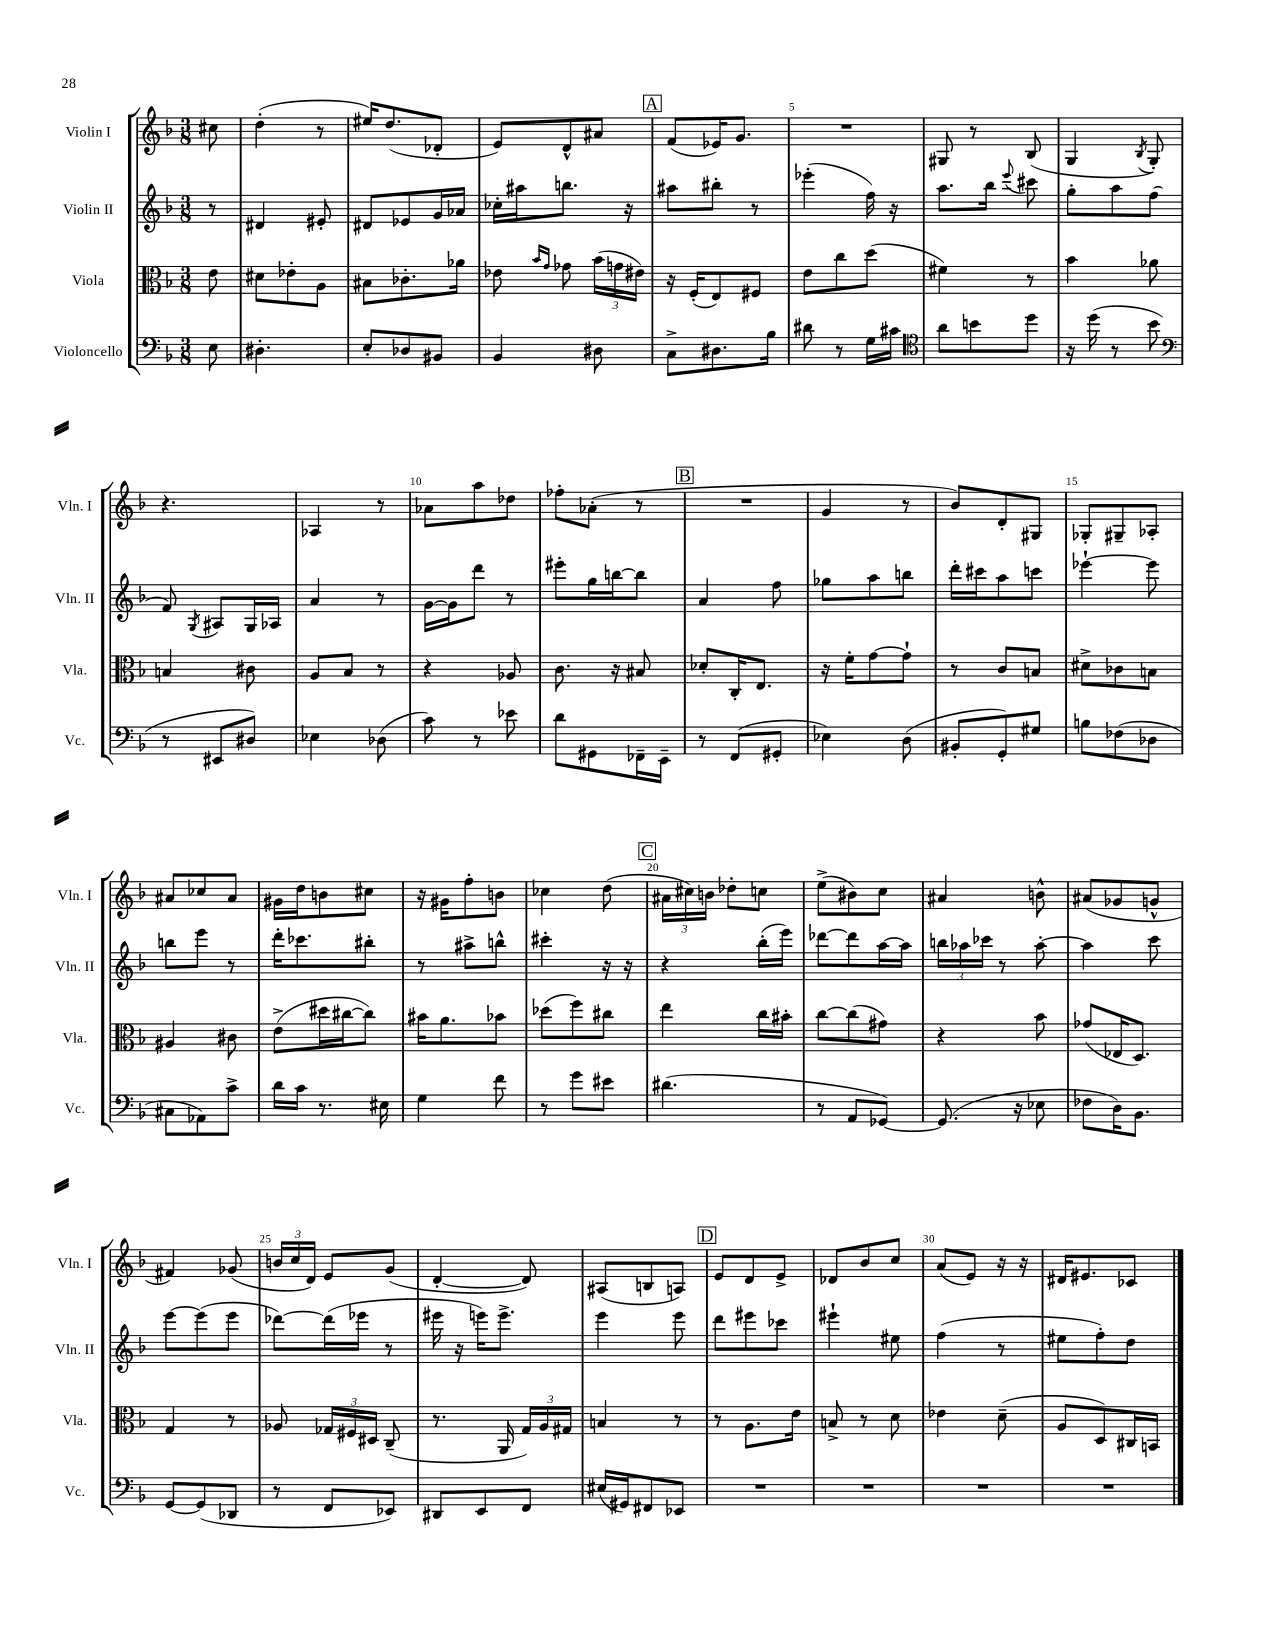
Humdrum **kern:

**kern	**kern	**kern	**kern
*staff4	*staff3	*staff2	*staff1
*clefF4	*clefC3	*clefG2	*clefG2
*k[b-]	*k[b-]	*k[b-]	*k[b-]
*M3/8	*M3/8	*M3/8	*M3/8
8E\	8e\	8r	8cc#\
=	=	=	=
4.D#'\	8d#\L	4d#/	(4dd'\
.	8e-'\	.	.
.	8A\J	8e#'/	8r
=	=	=	=
8E'/L	8B#\L	8d#/L	16ee#/LK)
.	.	.	(8.dd/
8D-/	8.c-'\	8e-/	.
8BB#/J	.	16g/L	8d-'/J
.	16a-\Jk	16a-/JJ	.
=	=	=	=
4BB-/	8e-\	16cc-'\LL	8e/L)
.	.	16aa#\J	.
.	16qqb-/LL	.	.
.	16qqg/JJ	.	.
.	8g-\	8.bb\J	8d^^/
8D#\	(24b-\LL	.	8a#/J
.	24g\	.	.
.	.	16r	.
.	24e#\JJ)	.	.
=	=	=	=
8C^\L	16r	8aa#\L	(8f/L
.	(16F'/LK	.	.
8.D#\	8E/)	8bb#'\J	16e-/K)
.	.	.	8.g/J
.	8F#/J	8r	.
16B-\Jk	.	.	.
=	=	=	=
8d#\	8e\L	(4eee-'\	4.r
8r	8cc\	.	.
16G\LL	(8dd\J	16ff\)	.
16c#\JJ	.	16r	.
=	=	=	=
*clefC4	*	*	*
8a\L	4f#\)	8.aa\L	8G#/
8b\	.	.	8r
.	.	16bb-\Jk	.
.	.	8qqeee/	.
8dd\J	8r	8ccc#\	(8B-/
=	=	=	=
16r	4b-\	8gg'\L	4G/
(16dd\	.	.	.
8r	.	8aa\	.
.	.	.	8qB-/
8b-\	8a-\	(8ff\J	8G'/)
=	=	=	=
*clefF4	*	*	*
8r	4B/	8f/)	4.r
.	.	8qG/	.
8EE#/L	.	8A#/L	.
8D#/J)	8c#\	16G/L	.
.	.	16A-/JJ	.
=	=	=	=
4E-\	8A/L	4a/	4A-/
.	8B-/J	.	.
(8D-\	8r	8r	8r
=	=	=	=
8c\)	4r	[16g\LL	8a-\L
.	.	16g\]J	.
8r	.	8ddd\J	8aa\
8e-\	8A-/	8r	8dd-\J
=	=	=	=
8d\L	8.c\	8eee#'\L	8ff-'\L
8GG#\	.	16gg\L	(8a-'\J
.	16r	[16bb\J	.
16FF-~\L	8B#/	8bb\]J	8r
16EE~\JJ	.	.	.
=	=	=	=
8r	8d-'/L	4a/	4.r
(8FF/L	16C'/K	.	.
.	8.E/J	.	.
8GG#'/J	.	8ff\	.
=	=	=	=
4E-\)	16r	8gg-\L	4g/
.	16f'\LK	.	.
.	[8g\	8aa\	.
(8D\	8g`\]J	8bb\J	8r
=	=	=	=
8BB#'/L	8r	16ddd'\LL	8b-/L)
.	.	16ccc#\J	.
8GG'/)	8c/L	8aa\	8d'/
8G#/J	8B/J	8ccc\J	8G#/J
=	=	=	=
8B\L	8d#^\L	[4eee-`\	8G-'/L
(8F-\	8c-\	.	8G#~/
8D-\J	8B\J	8eee-\]	8A-'/J
=	=	=	=
8C#\L	4A#/	8bb\L	8a#/L
8AA-\)	.	8eee\J	8cc-/
8c^\J	8c#\	8r	8a#/J
=	=	=	=
16d\LL	(8e^\L	16ddd'\LK	16g#\LL
16c\JJ	.	8.ccc-\	16dd\J
8.r	16dd#\L	.	8b\
.	[16cc#\J	.	.
.	8cc#\]J)	8bb#'\J	8cc#\J
16E#\	.	.	.
=	=	=	=
4G\	16b#\LK	8r	16r
.	8.a\	.	16g#\LK
.	.	8aa#^\L	8ff'\
8f\	8b-\J	8bb^^\J	8b\J
=	=	=	=
8r	(8dd-\L	4ccc#'\	4cc-\
8g\L	8ff\)	.	.
8e#\J	8cc#\J	16r	(8dd\
.	.	16r	.
=	=	=	=
(4.d#\	4ee\	4r	24a#\LL
.	.	.	24cc#\)
.	.	.	24b\JJ
.	.	.	8dd-'\L
.	16cc\LL	(16bb-'\LL	8cc\J
.	16b#'\JJ	16eee\JJ)	.
=	=	=	=
8r	[8cc\L	[8ddd-\L	(8ee^\L
8AA/L	(8cc\]	8ddd-\]	8b#\)
[8GG-/J)	8g#\J)	[16aa\L	8cc\J
.	.	16aa\]JJ	.
=	=	=	=
(8.GG-/]	4r	24bb\LL	4a#/
.	.	24aa-\	.
.	.	24ccc-\JJ	.
.	.	8r	.
16r	.	.	.
8E-\	8b-\	[8aa-'\	8b^^\
=	=	=	=
8F-\L	(8g-/L	4aa-\]	(8a#/L
16D\K)	16E-/K	.	8g-/
8.BB-\J	8.D/J)	.	.
.	.	8ccc\	8g^^/J
=	=	=	=
[8GG/L	4G/	[8eee\L	4f#/)
(8GG/]	.	(8eee\]	.
8DD-/J	8r	8eee\J	(8g-/
=	=	=	=
8r	8A-/	[8ddd-\L)	24b/LL
.	.	.	24cc/
.	.	.	24d/JJ)
8FF/L	24G-/LL	(16ddd-\]L	8e/L
.	24F#/	.	.
.	.	16eee-\JJ	.
.	24D#/JJ	.	.
8EE-/J)	(8C~/	8r	(8g/J
=	=	=	=
8DD#/L	8.r	16eee#\	[4d'/
.	.	16r	.
8EE/	.	16eee\LK)	.
.	16AA/	8.eee^\J	.
8FF/J	24G/LL)	.	8d/])
.	24A/	.	.
.	24G#/JJ	.	.
=	=	=	=
(16E#/LL	4B/	4eee\	(8A#/L
16GG#/J)	.	.	.
8FF#/	.	.	8B/
8EE-/J	8r	8eee\	8A/J)
=	=	=	=
4.r	8r	8ddd\L	8e/L
.	8.A\L	8eee#\	8d/
.	.	8ccc-\J	8e^/J
.	16e\Jk	.	.
=	=	=	=
4.r	8B^/	4eee#`\	8d-/L
.	8r	.	8b-/
.	8d\	8ee#\	8cc/J
=	=	=	=
4.r	4e-\	(4ff\	(8a/L
.	.	.	8e/J)
.	(8d~\	8r	16r
.	.	.	16r
=	=	=	=
4.r	8A/L	8ee#\L	16d#/LK
.	.	.	8.e#/
.	8D/)	8ff'\)	.
.	16C#/L	8dd\J	8c-/J
.	16BB/JJ	.	.
==	==	==	==
*-	*-	*-	*-
